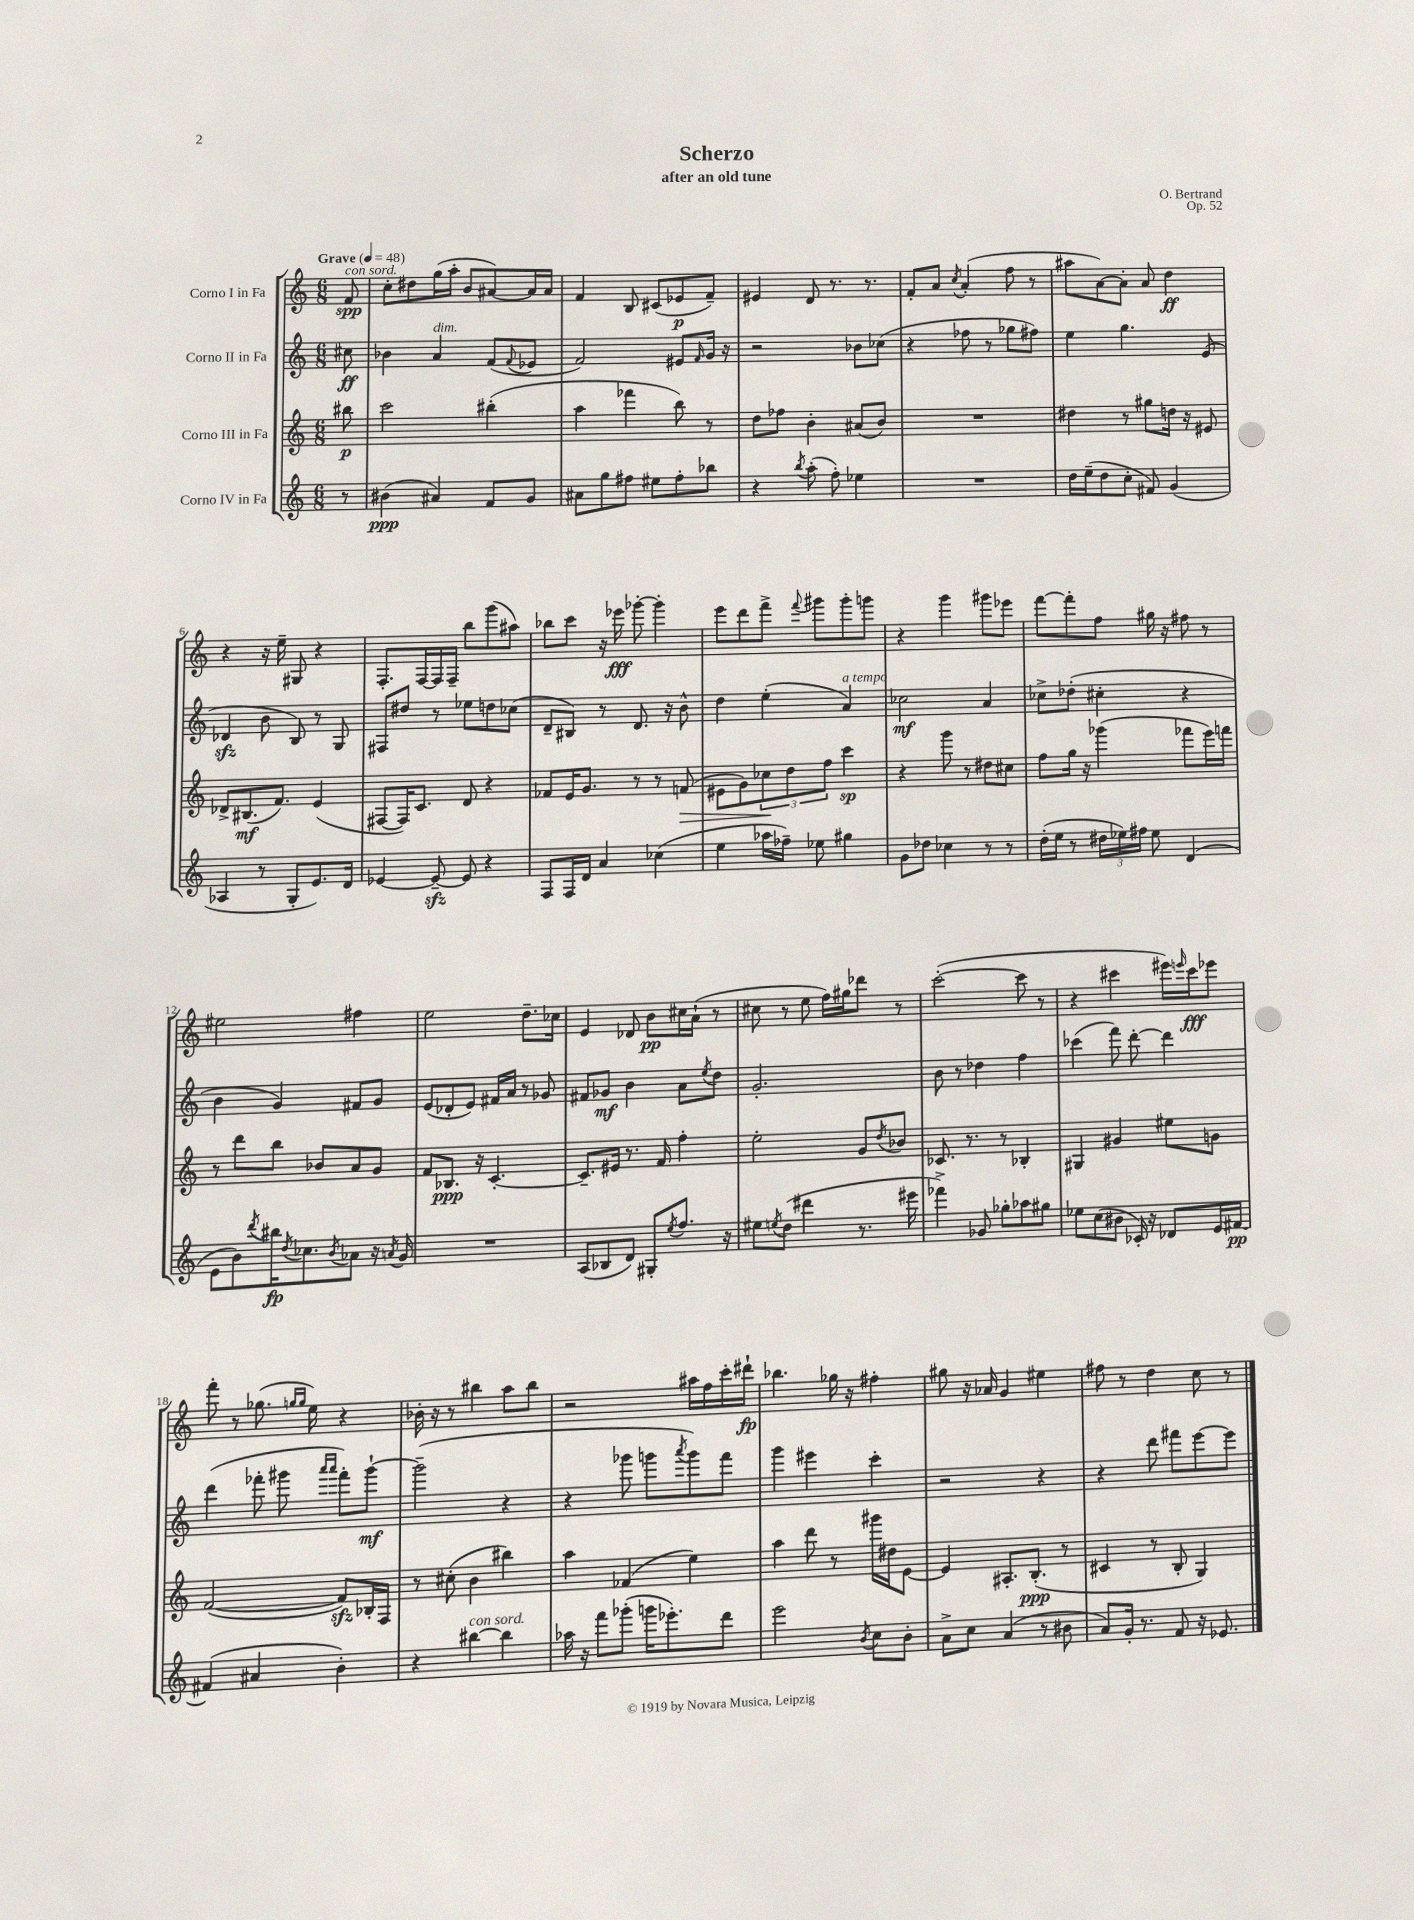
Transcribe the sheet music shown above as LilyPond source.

\header { title = "Scherzo" composer = "O. Bertrand" subtitle = "after an old tune" opus = "Op. 52" }
<<
\new StaffGroup <<
\new Staff = "s0" \with { instrumentName = "Corno I in Fa" } {
    \clef treble \key c \major \numericTimeSignature \time 6/8 \partial 8 \tempo "Grave" 4 = 48
    f'8\spp^\markup { \italic "con sord." } |
    c''8-. dis''8 g''16( a''16-. b'8 ais'8~) ais'16 ais'16 |
    f'4 b8 cis'8( ees'8\p f'8--) |
    eis'4 d'8 r8. r8. |
    f'8-. a'8 \acciaccatura { c''8 } a'4-.( f''8 r8 |
    ais''8 a'8~) a'8-. a'8 d''4\ff |
    r4 r16 e''16-- gis8 r4 |
    f8.-. f16~ f16 f16-- b''8 g'''8( ais''8) |
    bes''8 c'''8 r16 ees'''16\fff ges'''8~-. ges'''4-. |
    e'''8 d'''8 f'''8-> \appoggiatura { f'''8 } gis'''8 gis'''8-. g'''8 |
    r4 g'''4 gis'''8 ees'''8 |
    f'''8~ f'''8-. f''8 gis''16 r16 fis''8 r8 |
    eis''2 fis''4 |
    e''2 d''8.-- ces''16 |
    e'4 des'8 b'8\pp cis''16 a'16-!( r8 |
    cis''8 r8 e''8 f''16) gis''16 des'''8 r8 |
    c'''2~-.( c'''8 r8 |
    r4 cis'''4 eis'''16) \grace { e'''16 } cis'''16\fff ees'''8 |
    f'''8-. r8 ges''8.( \grace { g''16 g''16 } e''16) r4 |
    bes'16-. r16 r8 bis''4 a''8 bis''8 |
    r2 ais''16 f''16 c'''16-. dis'''16-!\fp |
    bes''4. ges''16 r16 fis''4-. |
    gis''8 r16 aes'16 g'4 eis''4 |
    fis''8 r8 d''4 c''8 r8 \bar "|." |
}
\new Staff = "s1" \with { instrumentName = "Corno II in Fa" } {
    \clef treble \key c \major \numericTimeSignature \time 6/8 \partial 8
    cis''8\ff |
    bes'4 a'4^\markup { \italic "dim." } f'8( \appoggiatura { f'8 } ees'8 |
    f'2) eis'8 \grace { f'16 } g'16 r16 |
    r2 bes'8 ces''8( |
    r4 fes''8 r8 ges''8 fis''8) |
    e''4 g''4. e'8( |
    des'4\sfz b'8 b8) r8 g8 |
    fis8 dis''8 r8 ees''8 d''8 ces''8( |
    d'8-- bis8) r8 d'8. r16 b'8-^ |
    d''4 e''4-.( a'4^\markup { \italic "a tempo" }) |
    ces''2\mf a'4 |
    ces''8-> des''8-.( cis''4-. r4 |
    b'4 g'4) fis'8 g'8 |
    e'8( des'8-. e'8) fis'16 a'16 r8 ges'8 |
    fis'8 ges'8\mf b'4 a'8 \acciaccatura { e''8 } d''8 |
    g'2.-. |
    b'8 r8 des''4 f''4 |
    ces'''4( f'''8) d'''8~-. d'''4 |
    d'''4( fes'''8-. gis'''8 \grace { a'''16 a'''16 } fes'''8-.) gis'''8~-!\mf |
    gis'''2--( r4 |
    r4 ges'''8 g'''8 \acciaccatura { a'''8 } g'''8) f'''8 |
    g'''4 eis'''4 c'''4-. |
    r2 r4 |
    r4 d'''8 fis'''8 e'''8~ e'''8 \bar "|." |
}
\new Staff = "s2" \with { instrumentName = "Corno III in Fa" } {
    \clef treble \key c \major \numericTimeSignature \time 6/8 \partial 8
    bis''8\p |
    c'''2 bis''4-.( |
    a''4 fes'''4 b''8) r8 |
    d''8 fes''8 b'4-. ais'8( b'8) |
    R2. |
    dis''4 r8 gis''8 d''16 r16 eis'8 |
    des'8-> bis8.\mf( f'8.) e'4( |
    fis8~ fis16) c'8. d'8 r4 |
    fes'8 e'16 g'8. r8 r8 f'8\>( |
    eis'8 g'8) \tuplet 3/2 { ces''8\! d''8 f''8 } c'''4\sp |
    r4 g'''8 r8 dis''8 cis''8 |
    f''8 g''16 r16 ges'''4( fes'''8 e'''16) f'''16 |
    r8 d'''8 b''8 bes'8 a'8 g'8 |
    f'8 bes8.\ppp r16 c'4.~-. |
    c'8.-- eis'16 r8. f'16 f''4-. |
    e''2-. g'8 \acciaccatura { d''8 } bes'8 |
    ces'8. r8. r8 bes4-. |
    gis4 gis'4 eis''8 g'8 |
    f'2~( f'8\sfz) bes16-. f16 |
    r8 cis''8-.( b'4 bis''4) |
    a''4 fes'4( e''4) |
    a''4 d'''8 r8 gis'''16 dis''16 e'8~ |
    e'4 ais8.-. b8.-.\ppp( r8 |
    cis'4 r8 b8-. g4) \bar "|." |
}
\new Staff = "s3" \with { instrumentName = "Corno IV in Fa" } {
    \clef treble \key c \major \numericTimeSignature \time 6/8 \partial 8
    r8 |
    bis'4\ppp( ais'4) f'8 g'8 |
    ais'8 g''8 fis''8 eis''8 fis''8-. bes''8 |
    r4 \acciaccatura { b''8 } a''8-.( f''8-.) ees''4 |
    R2. |
    d''16 e''16--( d''8 c''8-. fis'8) g'4( |
    aes4 r8 g8-. e'8.) d'16 |
    ees'4~ ees'8~--\sfz ees'8 r4 |
    f8 f16 d'16 a'4 ces''4( |
    e''4 aes''16 fes''16--) ees''8 gis''4 |
    g'8 des''8 ces''4 r8 r8 |
    d''16-.( e''16 r8 \tuplet 3/2 { dis''16 ees''16) fis''16 } ees''8 d'4( |
    e'8 b'8) \acciaccatura { d'''8 } bis''16\fp \acciaccatura { d''8 } ces''8. \acciaccatura { b'8 } aes'8 r16 \acciaccatura { a'8 } g'16 |
    R2. |
    a8( bes8 d'8) gis8-. \acciaccatura { e''8 } f''8. r16 |
    eis''8 \acciaccatura { e''8 } d''8( dis'''4 r8. eis'''16 |
    fes'''4->) ges'8 ges''8-. aes''8 gis''8 |
    ees''8 c''8( bis'8 ces'16-.) r16 des'8 e'16 fis'16~\pp |
    fis'4( ais'4 b'4-.) |
    r4 bis''4~^\markup { \italic "con sord." } bis''4 |
    aes''16 r16 f'''8 ges'''8-.( g'''16 ees'''8.-.) d'''8 |
    e'''2 \acciaccatura { b'8 } c''8 b'8-. |
    a'8-> c''8 a'4( r8 bis'8 |
    a'8) g'16-. r8. f'8 r16 ees'8. \bar "|." |
}
>>
>>
